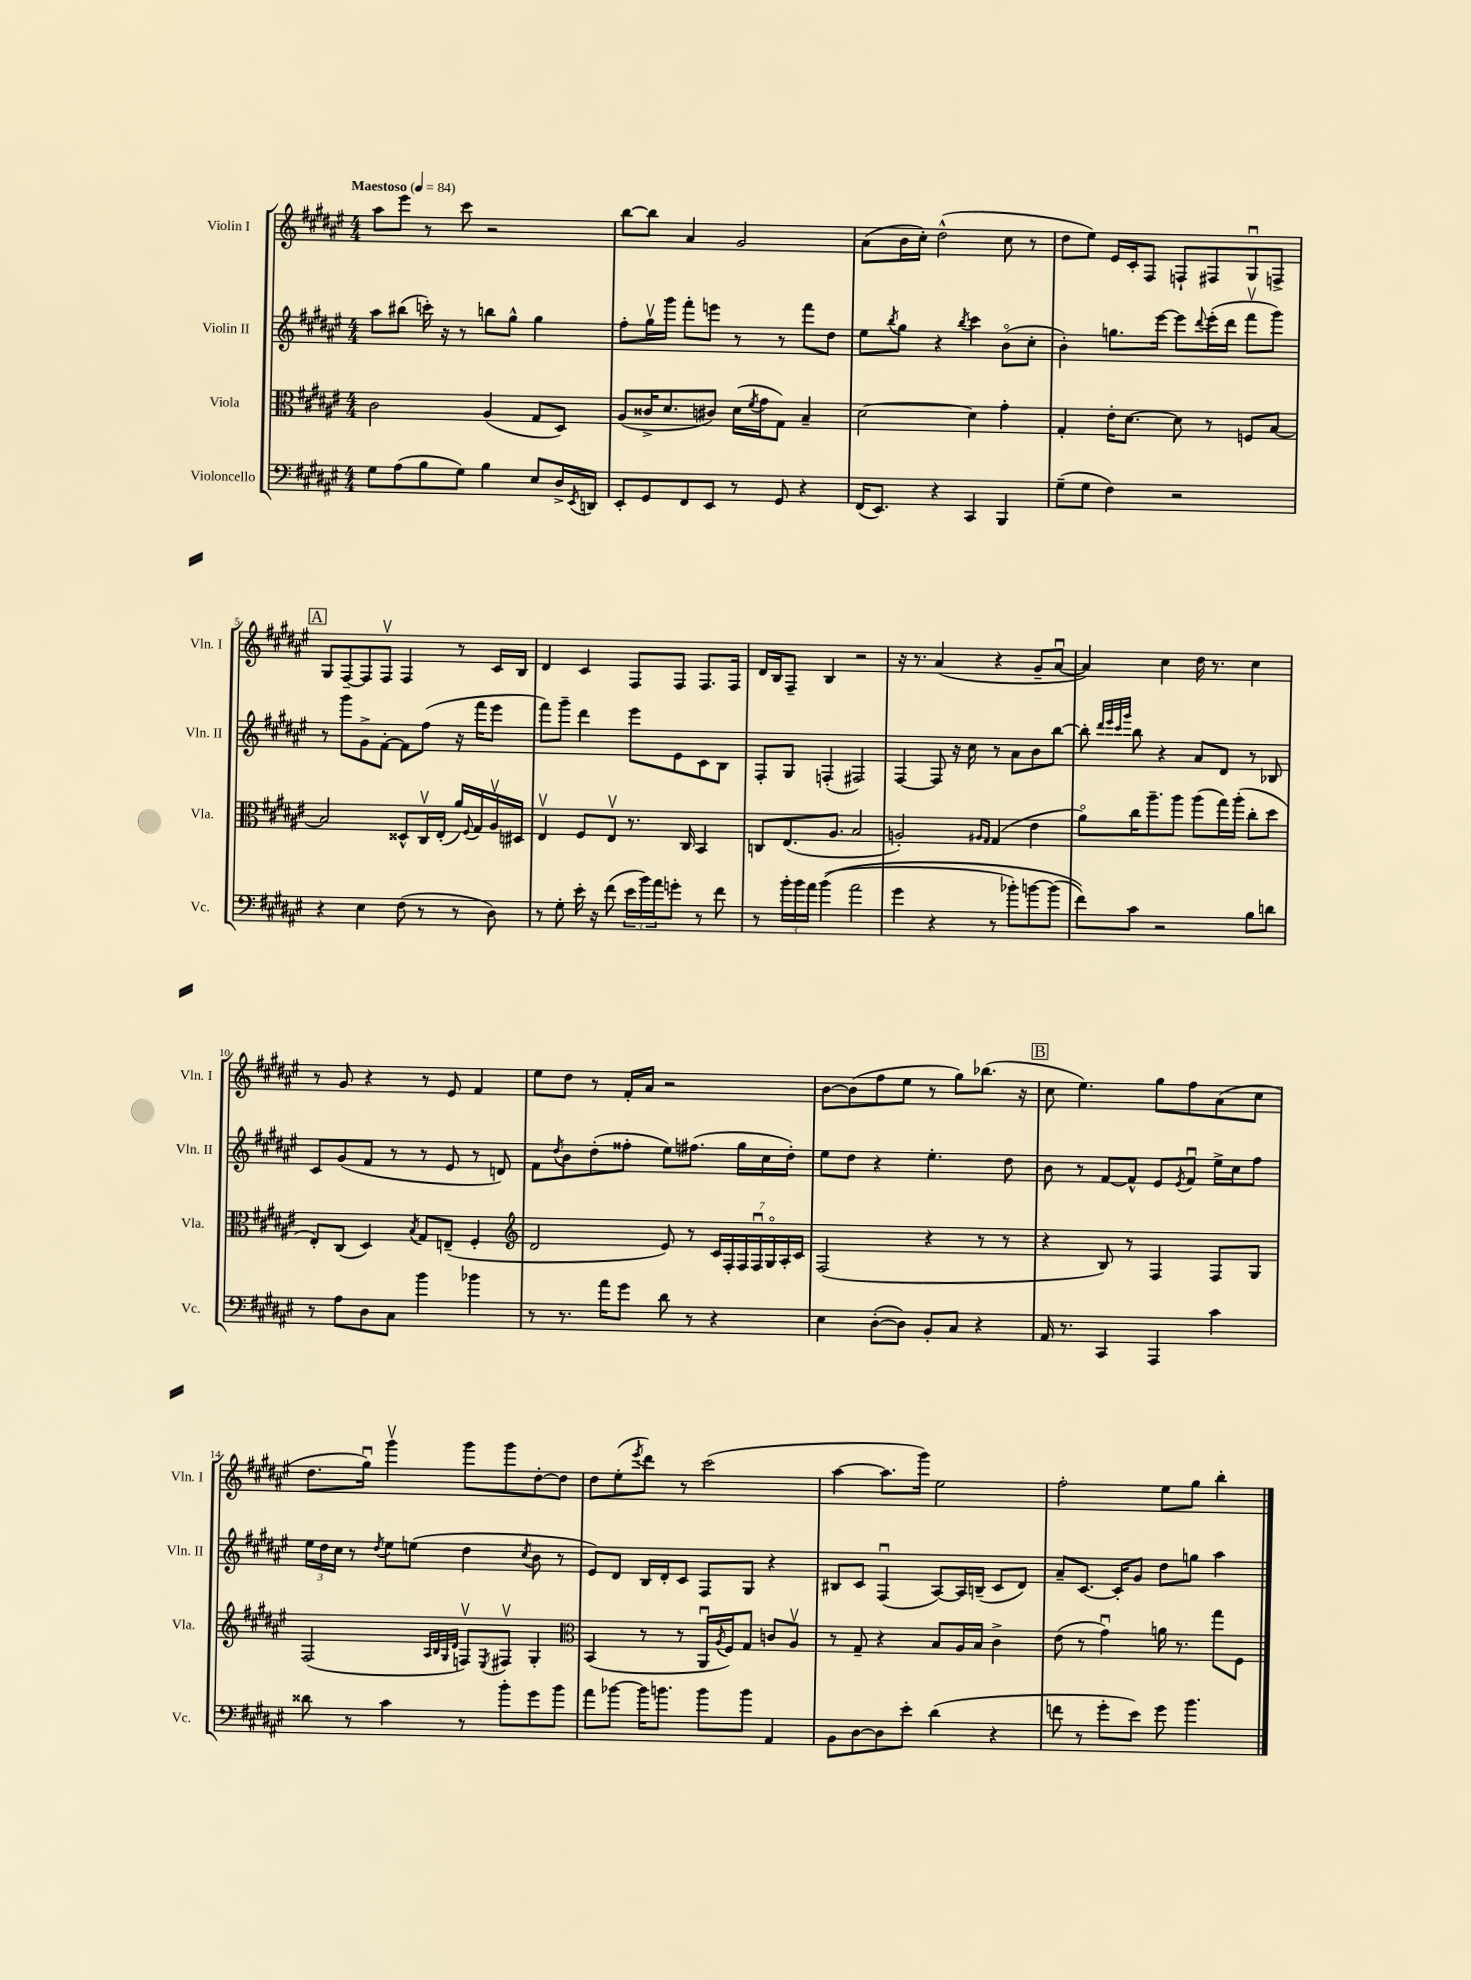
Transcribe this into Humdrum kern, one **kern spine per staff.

**kern	**kern	**kern	**kern
*part4	*part3	*part2	*part1
*staff4	*staff3	*staff2	*staff1
*I"Violoncello	*I"Viola	*I"Violin II	*I"Violin I
*I'Vc.	*I'Vla.	*I'Vln. II	*I'Vln. I
*clefF4	*clefC3	*clefG2	*clefG2
*k[f#c#g#d#a#e#]	*k[f#c#g#d#a#e#]	*k[f#c#g#d#a#e#]	*k[f#c#g#d#a#e#]
*M4/4	*M4/4	*M4/4	*M4/4
*MM84	*MM84	*MM84	*MM84
=1	=1	=1	=1
!	!	!	!LO:TX:a:B:t=Maestoso
8G#\L	2c#\	8aa#\L	8aa#\L
(8A#\	.	(8bb#X\J	8eee#\J
8B\	.	16cccn'\)	8r
.	.	16r	.
8G#\J)	.	8r	8ccc#\
4B\	(4A#/	8bbn\L	2r
.	.	8gg#^^\J	.
8E#/L	8G#/L	4gg#\	.
16D#^/L	8D#/J)	.	.
8qEE#/	.	.	.
16DDn/JJ	.	.	.
=2	=2	=2	=2
8EE#'/L	(8A#/L	8ff#'\L	[8bb\L
8GG#/	16c##X^/K	16gg#v\L	8bb\J]
.	8.d#/	16ggg#\JJ	.
8FF#/	.	8fff#'\L	4a#/
8EE#/J	8c#X/J)	8eeen\J	.
8r	(16d#\LL	8r	2g#/
.	8qf#/	.	.
.	16g#\J	.	.
8GG#/	8G#\J)	8r	.
4r	4B~/	8fff#\L	.
.	.	8dd#\J	.
=3	=3	=3	=3
(16FF#/KL	[2d#\	8ee#\L	(8a#\L
8.EE#/J)	.	.	.
.	.	8qbb/	.
.	.	8gg#\J	16b\L
.	.	.	16cc#'\JJ)
4r	.	4r	(2dd#^^\
.	.	8qbb/	.
4CC#/	4d#\]	4ccc#\	.
4BBB/	4g#'\	(8b\L	8cc#\
.	.	8cc#'\J	8r
=4	=4	=4	=4
(8G#~\L	4G#'/	4b'\)	8dd#\L
8G#\J	.	.	8ee#\J)
4F#\)	16e#'\KL	8.ggn\L	16e#/LL
.	[8.d#\J	.	16c#'/J
.	.	.	8F#/J
.	.	[16eee#\Jk	.
2r	8d#\]	8eee#\L]	8Fn`/L
.	.	8qqddd#/	.
.	8r	(16eee#'\L	8F#X/
.	.	16ddd#\JJ	.
.	8Fn/L	8fff#v\L	8G#u/
.	[8B/J	8ggg#\J)	8Fn^/J
!!LO:LB:g=z
!!LO:REH:place=s1:t=A
=5	=5	=5	=5
4r	2B/]	8r	8G#/L
.	.	8ggg#\L	[8F#~/
4E#\	.	8g#^\	8F#/]
.	.	[8f#'\J	8F#v/J
(8F#\	8D##X^^/L	8f#\L]	4F#/
8r	16C#v/L	(8ff#\J	.
.	(16E#'/JJ	.	.
8r	16a#/LL)	16r	8r
.	8qqF#/	.	.
.	16G#/	16fff#\KL	.
8D#\)	16A#v/	8eee#\J	16c#/LL
.	16D#X/JJ	.	16B/JJ
=6	=6	=6	=6
8r	4E#v/	8fff#\L)	4d#/
8G#'\	.	8ggg#~\J	.
16e#'\	8F#/L	4ddd#\	4c#/
16r	.	.	.
(8f#\	8E#v/J	.	.
24e#\LL	8.r	8eee#\L	8F#/L
24b\)	.	.	.
24a#\J	.	.	.
8gn'\J	.	8e#\	8F#/J
.	16C#/	.	.
8r	4BB/	8c#\	8.F#/L
8f#\	.	8B\J	.
.	.	.	16F#/Jk
=7	=7	=7	=7
8r	8Cn/L	8F#'/L	16d#/LL
.	.	.	16B/J
24b'\LL	(8.E#/	8G#/J	8F#~/J
24b\	.	.	.
24a#\JJ	.	.	.
((4b\	.	(4Fn'/	4B/
.	8.A#/J	.	.
2a#\	2B/	2F#X/)	2r
=8	=8	=8	=8
4g#\	2An'/)	[4F#/	16r
.	.	.	8.r
4r	.	8F#/]	(4a#/
.	.	16r	.
.	.	16cc#\	.
.	16qqA#X/LL	.	.
.	16qqG#/JJ	.	.
8r	(4G#/	8r	4r
8b-X'\L)	.	8a#\L	.
[8bn\	4e#\	8b\	8g#~/L
(8b\J]	.	[8bb\J	[8a#u/J
=9	=9	=9	=9
8f#\L))	8a#\L)	8bb'\]	4a#/])
.	.	32qqddd#/LLL	.
.	.	32qqeee#/	.
.	.	32qqccc#/	.
.	.	32qqggg#/JJJ	.
8c#\J	16cc#\K	8bb\	.
.	8.aa#~\	.	.
2r	.	4r	4cc#\
.	8aa#\J	.	.
.	(8aa#\L	8a#/L	16dd#\
.	.	.	8.r
.	16gg#\L)	8d#/J	.
.	(16aa#'\JJ	.	.
8B\L	8cc#'\L	8r	4cc#\
8dn\J	8dd#\J	8B-X/	.
!!LO:LB:g=z
=10	=10	=10	=10
8r	8E#'/L)	8c#/L	8r
8A#\L	(8C#/J	(8g#/	8g#/
8D#\	4D#/)	8f#/J	4r
8C#\J	.	8r	.
.	8qB/	.	.
4b\	8G#/L	8r	8r
.	(8En~/J	8e#/	8e#/
4b-X\	4F#'/	8r	4f#/
.	.	8dn/)	.
=11	=11	=11	=11
*	*clefG2	*	*
8r	2d#/	8f#\L	8ee#\L
.	.	8qdd#/	.
8.r	.	8b\	8dd#\J
.	.	(8dd#'\	8r
16a#\KL	.	.	.
8g#\J	.	8ff##X'\J	16f#'/LL
.	.	.	16a#/JJ
8d#\	8e#/)	8ee#\L)	2r
8r	8r	(8.ff#X\J	.
4r	28c#/LL	.	.
.	28F#'/	.	.
.	.	16gg#\LL	.
.	28F#/	.	.
.	28F#u/	.	.
.	.	16cc#\	.
.	28G#/	.	.
.	28A#'/	.	.
.	.	16dd#'\JJ)	.
.	28c#/JJ	.	.
=12	=12	=12	=12
4E#\	(2F#/	8ee#\L	[8b\L
.	.	8dd#\J	(8b\]
([8D#'\L	.	4r	8ff#\
8D#\J])	.	.	8ee#\J
8BB'/L	4r	4.ee#'\	8r
8C#/J	.	.	8gg#\L)
4r	8r	.	(8.bb-X\J
.	8r	8dd#\	.
.	.	.	16r
!!LO:REH:place=s1:t=B
=13	=13	=13	=13
16AA#/	4r	8b\	8cc#\
8.r	.	.	.
.	.	8r	4.ee#\)
4CC#/	8B/)	[8f#/L	.
.	8r	8f#^^/J]	.
4AAA#/	4F#/	8e#/L	8gg#\L
.	.	8qe#/	.
.	.	8f#u/J	8ff#\
4c#\	8F#/L	16ee#^\LL	(8a#\
.	.	16cc#\J	.
.	8G#/J	8ff#\J	8cc#\J
!!LO:LB:g=z
=14	=14	=14	=14
8d##X\	(2F#/	24ee#\LL	8.dd#\L
.	.	24dd#\	.
.	.	24cc#\JJ	.
8r	.	8r	.
.	.	.	16gg#u\Jk)
.	.	8qdd#/	.
4c#\	.	8ee#\L	4ggg#v\
.	.	(8een\J	.
.	32qqA#/LLL	.	.
.	32qqB/	.	.
.	32qqG#/	.	.
.	32qqd#/JJJ	.	.
8r	8Fnv/L)	4dd#\	8ggg#\L
.	8qE#/	.	.
8b'\L	8F#Xv/J	.	8ggg#\
.	.	8qcc#/	.
8g#\	4G#'/	8b\	[8dd#'\
8b\J	.	8r	8dd#\J]
=15	=15	=15	=15
*	*clefC3	*	*
8a#\L	(4BB/	8e#/L)	8dd#\L
[8b-X\J	.	8d#/J	(8ee#'\
.	.	.	8qeee#/
16b-\KL]	8r	16B/LL	8ddd#\J)
8.bn\J	.	16d#'/J	.
.	8r	8c#/J	8r
8b\L	16AA#u/LL	8F#/L	(2ccc#\
.	8qA#/	.	.
.	16F#/J)	.	.
8b\J	8G#/J	8G#/J	.
4AA#/	8cn/L	4r	.
.	8A#v/J	.	.
=16	=16	=16	=16
8BB\L	8r	8B#X/L	[4aa#\
[8D#\	8G#~/	8c#/J	.
8D#\]	4r	(4F#u/	8.aa#\L]
8e#'\J	.	.	.
.	.	.	16ggg#\Jk)
(4d#\	8B/L	[8A#/L)	2ee#\
.	16A#/L	16A#/L]	.
.	16B/JJ	(16Bn~/JJ	.
4r	4c#^\	8c#/L	.
.	.	8d#/J)	.
=17	=17	=17	=17
8fn\	(8e#\	8a#~/L	2ff#'\
8r	8r	[8.c#/J	.
8g#'\L	4g#u\)	.	.
.	.	16c#'/KL]	.
8e#\J)	.	8g#/J	.
8g#\	16an\	8dd#\L	8ee#\L
.	8.r	.	.
4.b\	.	8ggn\J	8gg#\J
.	8gg#\L	4aa#\	4bb'\
.	8F#\J	.	.
==	==	==	==
*-	*-	*-	*-
